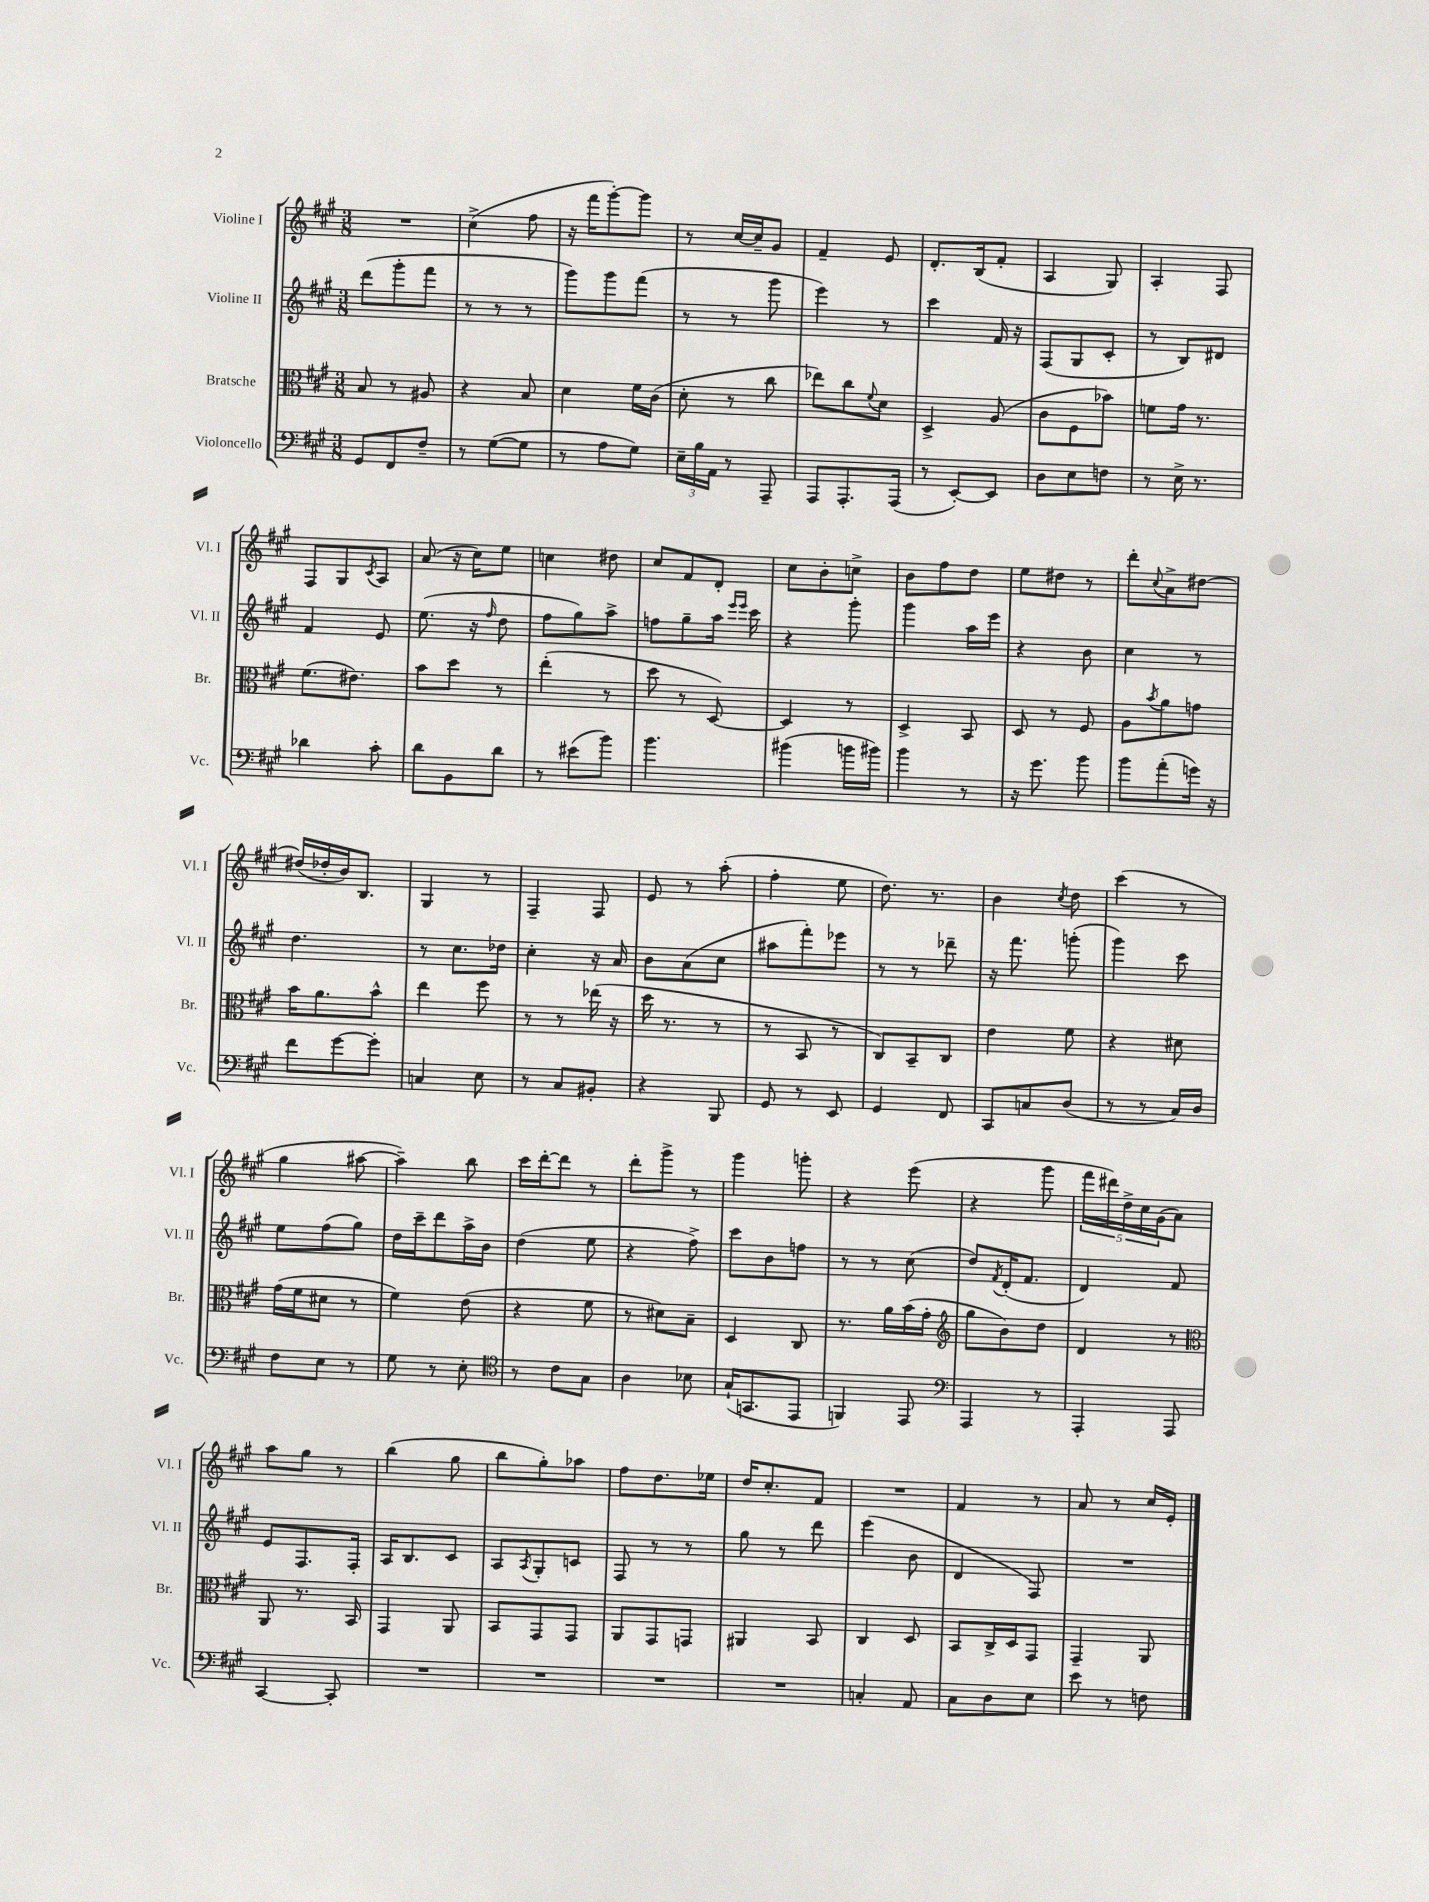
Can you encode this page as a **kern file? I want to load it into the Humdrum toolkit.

**kern	**kern	**kern	**kern
*staff4	*staff3	*staff2	*staff1
*clefF4	*clefC3	*clefG2	*clefG2
*k[f#c#g#]	*k[f#c#g#]	*k[f#c#g#]	*k[f#c#g#]
*M3/8	*M3/8	*M3/8	*M3/8
8GG#/L	8B/	(8ddd\L	4.r
8FF#/	8r	8ggg#'\	.
8F#~/J	8A#/	8fff#\J	.
=	=	=	=
8r	4r	8r	(4cc#^\
([8G#\L	.	8r	.
8G#\]J	8B/	8r	8ff#\
=	=	=	=
8r	4d\	8ggg#\L)	16r
.	.	.	16fff#\LK
8A\L	.	8ggg#\	[8ggg#'\)
8G#\J)	16f#\LL	(8fff#\J	8ggg#\]J
.	(16c#\JJ	.	.
=	=	=	=
24E~\LL	8d'\	8r	8r
24B\	.	.	.
24AA\JJ	.	.	.
8r	8r	8r	[16cc#/LL
.	.	.	16cc#~/]J
8AAA~/	8cc#\	8ggg#\	8g#/J
=	=	=	=
8AAA/L	8ee-\L)	4eee\)	4f#~/
8.AAA'/	8cc#\	.	.
.	8qqf#/	.	.
.	8d\J	8r	8e/
(16AAA/Jk	.	.	.
=	=	=	=
8r	4D^/	4ccc#\	8.d'/L
[8EE'/L)	.	.	.
.	.	.	(16B/k
8EE/]J	(8A/	16f#/	8f#'/J
.	.	16r	.
=	=	=	=
8D\L	8c#\L	(8F#/L	4A/
8E\	8F#\	8G#/	.
8F\J	8b-\J)	8c#'/J	8G#/)
=	=	=	=
8r	8f\L	8r	4A'/
16E^\	16g#\Jk	8B/L)	.
8.r	8.r	.	.
.	.	8d#/J	8F#/
=	=	=	=
4d-\	(8.f#\L	4f#/	8F#/L
.	.	.	8G#/
.	8.e#\J)	.	.
.	.	.	8qc#/
8c#'\	.	8e/	8A/J
=	=	=	=
8d\L	8b\L	(8.ee\	(8a/
8BB\	8dd\J	.	16r
.	.	16r	16cc#\LK)
.	.	16qqff#/	.
8d\J	8r	8dd\	8ee\J
=	=	=	=
8r	(4ee'\	8ff#\L	4cc\
(8e#\L	.	8gg#\)	.
8b\J)	8r	8aa^\J	8dd#\
=	=	=	=
4.b\	8dd\	8ff\L	8cc#/L
.	8r	8gg#~\	8f#/
.	[8D/)	16aa\Jk	8d'/J
.	.	16qqeee/LL	.
.	.	16qqeee/JJ	.
.	.	16ccc#\	.
=	=	=	=
(4b#\	4D/]	4r	8cc#\L
.	.	.	8b'\
16b\LL	8r	8ggg#'\	8cc^\J
16b#\JJ)	.	.	.
=	=	=	=
4b\	4D^/	4ggg#\	8b\L
.	.	.	8ff#\
8r	8BB/	16aa\LL	8dd\J
.	.	16eee\JJ	.
=	=	=	=
16r	8D/	4r	8ee\L
8.g#\	.	.	.
.	8r	.	8dd#\J
8b\	8F#/	8b\	8r
=	=	=	=
8b\L	8A\L	4cc#\	8ddd'\L
.	8qb/	.	8qqcc#/
(8a'\	8a\	.	8a^\
16g\Jk)	8g\J	8r	[8dd#\J
16r	.	.	.
=	=	=	=
8f#\L	16b\LK	4.dd\	(16dd#/]LL
.	8.a\	.	16dd-'/
[8g#\	.	.	16b/J)
.	.	.	8.B/J
8g#'\]J	8b^^\J	.	.
=	=	=	=
4C/	4ee\	8r	4G#/
.	.	8.cc#\L	.
8E\	8ff#\	.	8r
.	.	16dd-\Jk	.
=	=	=	=
8r	8r	4cc#'\	4F#~/
8C#/L	8r	.	.
8BB#'/J	(16ee-\	16r	8F#/
.	16r	16a/	.
=	=	=	=
4r	16dd\	8b\L	8e/
.	8.r	.	.
.	.	(8a\	8r
8BBB/	8r	8cc#\J	(8aa'\
=	=	=	=
8GG#/	8r	8aa#\L	4ff#'\
8r	8BB/	8fff#'\)	.
8EE/	8r	8eee-\J	8ee\
=	=	=	=
4GG#/	8C#/L)	8r	8.dd\)
.	8BB~/	8r	.
.	.	.	8.r
8FF#/	8C#/J	8ddd-~\	.
=	=	=	=
8CC#/L	4e\	16r	4b\
.	.	8.fff#\	.
8C/	.	.	.
.	.	.	8qcc#/
(8D/J	8f#\	(8ggg'\	8dd\
=	=	=	=
8r	4r	4ggg#\)	(4ccc#\
8r	.	.	.
16C#/LL)	8d#\	8ccc#\	8r
16D/JJ	.	.	.
=	=	=	=
8F#\L	(16g#\LL	8ee\L	4gg#\
.	16f#\J	.	.
8E\J	8d#\J	(8ff#\	.
8r	8r	8gg#\J)	[8aa#\
=	=	=	=
8G#\	4f#\)	16dd\LL	4aa#~\])
.	.	16ccc#~\J	.
8r	.	8ddd\	.
8E'\	(8e\	16aa^\L	8bb\
.	.	16b\JJ	.
=	=	=	=
*clefC4	*	*	*
8r	4r	(4dd\	16ccc#\LL
.	.	.	[16ddd'\J
8c#\L	.	.	8ddd\]J
8G#\J	8f#\	8ee\	8r
=	=	=	=
4A\	8r	4r	8ddd'\L
.	8d#\L)	.	8ggg#^\J
8B-\	8B~\J	8ff#^\)	8r
=	=	=	=
(16G#`/LK	4D/	8ccc#\L	4ggg#\
8.GG/	.	.	.
.	.	8b\	.
8EE/J	8C#/	8ff\J	8ggg'\
=	=	=	=
4FF/)	8.r	8r	4r
.	.	8r	.
.	16a\LL	.	.
8EE/	(16b\	(8cc#\	(8eee\
.	16g#'\JJ	.	.
=	=	=	=
*clefF4	*clefG2	*	*
4AAA/	8gg#\L	8dd/L)	4r
.	.	8qf#/	.
.	8b\)	(16d'/K	.
.	.	8.f#/J	.
8r	8dd\J	.	8ggg#\
=	=	=	=
4AAA'/	4d/	4d/)	20fff#\LL
.	.	.	20ddd#\)
.	.	.	20dd^\
.	.	.	20cc#\
.	.	.	(20g#\J
8AAA/	8r	8f#/	8a\J)
=	=	=	=
*	*clefC3	*	*
[4CC#/	8AA/	8e/L	8aa\L
.	8.r	8.F#/	8gg#\J
8CC#'/]	.	.	8r
.	16BB/	16F#'/Jk	.
=	=	=	=
4.r	4GG#/	16A/LK	(4bb\
.	.	8.B/	.
.	8AA/	8c#/J	8gg#\
=	=	=	=
4.r	8BB/L	8A/L	8bb\L
.	.	8qA/	.
.	8GG#/	8G#'/	8gg#'\)
.	8GG#/J	8c/J	8aa-\J
=	=	=	=
4.r	8AA/L	8F#/	8ff#\L
.	8GG#/	8r	8.dd\
.	8GG/J	8r	.
.	.	.	16ee-\Jk
=	=	=	=
4.r	4AA#/	8gg#\	16dd/LK
.	.	.	8.cc#'/
.	.	8r	.
.	8BB/	8ddd\	8f#/J
=	=	=	=
4C'/	4C#/	(4eee\	4.r
8AA/	8D/	8b\	.
=	=	=	=
8C#\L	8BB/L	4d/	4f#/
8D\	16C#^/L	.	.
.	16D/J	.	.
8E\J	8GG#/J	8F#/)	8r
=	=	=	=
8e\	4GG#~/	4.r	8a/
8r	.	.	8r
8F\	8AA/	.	16cc#/LL
.	.	.	16e'/JJ
==	==	==	==
*-	*-	*-	*-
